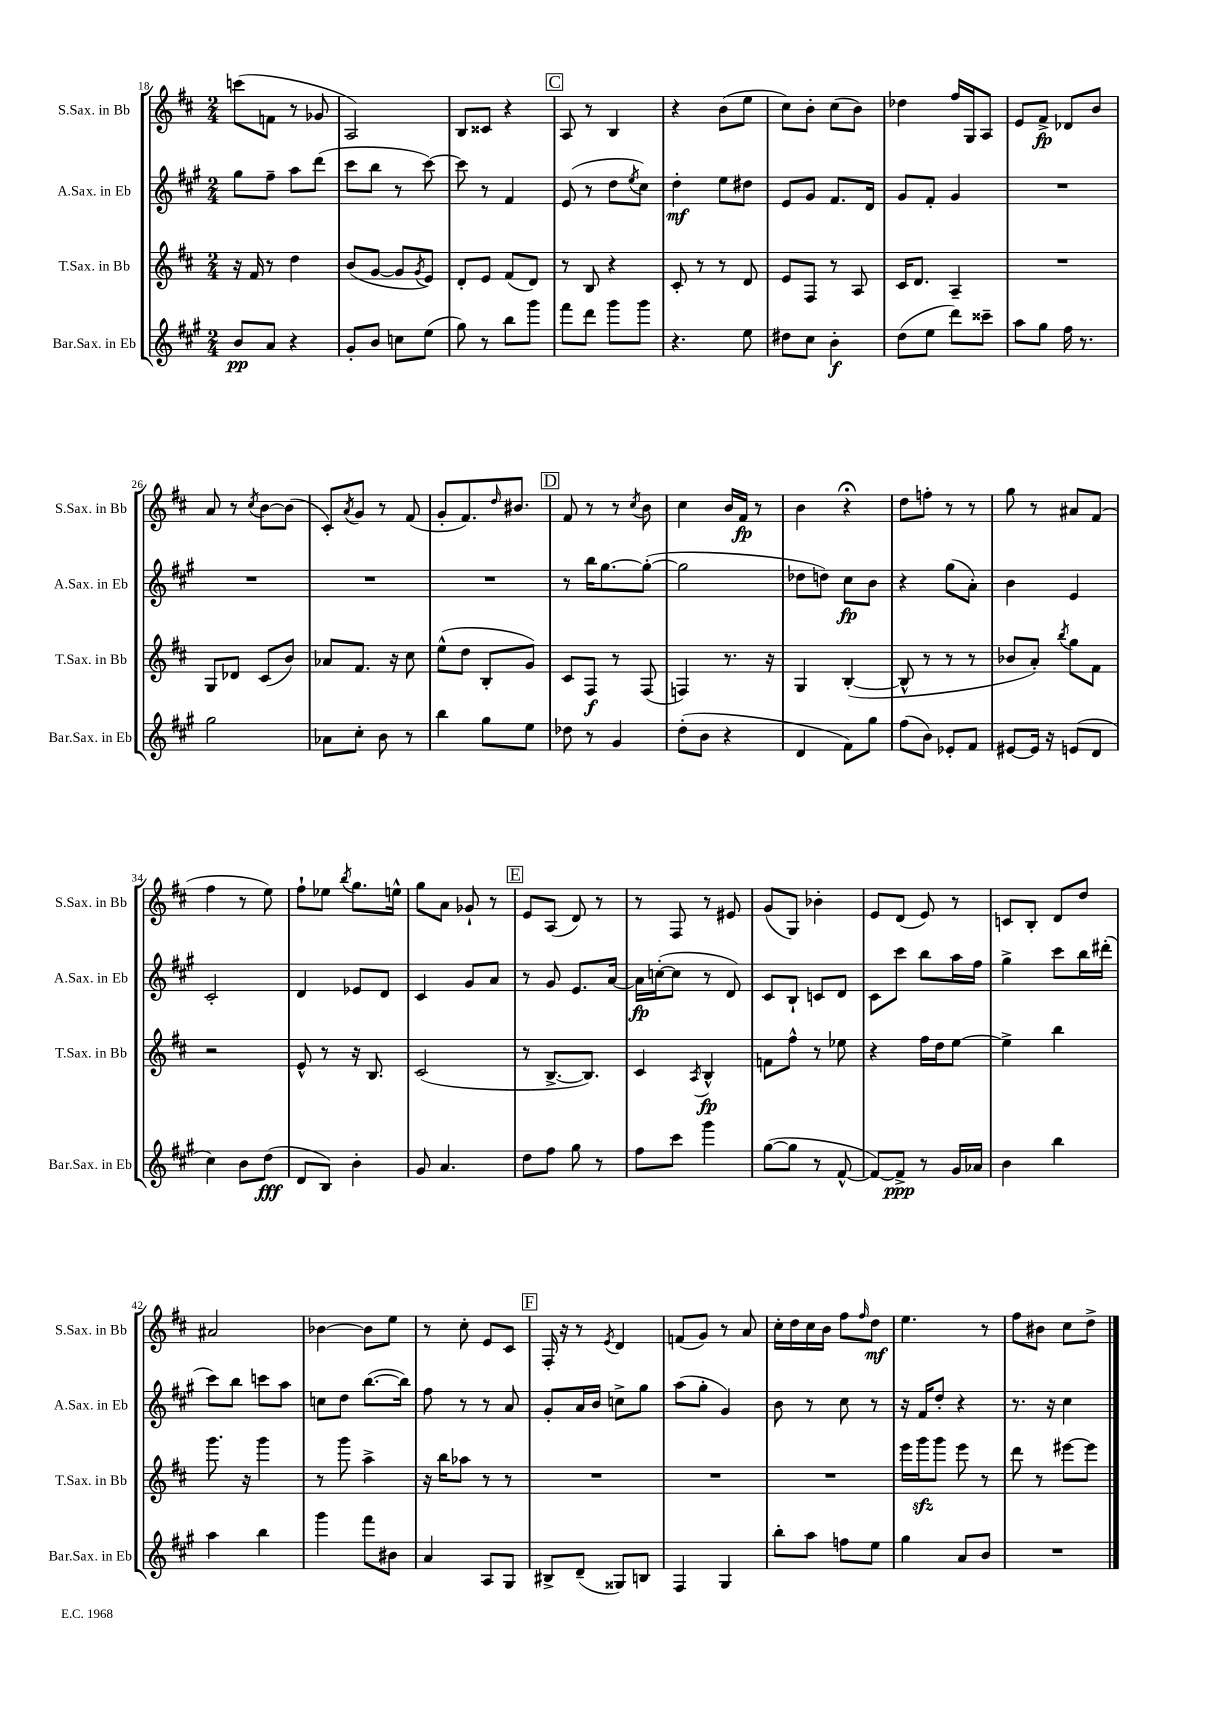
<<
\new StaffGroup <<
\new Staff = "s0" \with { instrumentName = "S.Sax. in Bb" shortInstrumentName = "S.Sax. in Bb" } {
    \clef treble \key d \major \numericTimeSignature \time 2/4
    c'''8( f'8 r8 ges'8 |
    a2) |
    b8 cisis'8 r4 |
    \mark \markup { \box "C" } a8 r8 b4 |
    r4 b'8( e''8 |
    cis''8) b'8-. cis''8( b'8) |
    des''4 fis''16 g16 a8 |
    e'8 fis'8->\fp des'8 b'8 |
    a'8 r8 \acciaccatura { cis''8 } b'8~ b'8( |
    cis'8-.) \acciaccatura { a'8 } g'8 r8 fis'8( |
    g'8-. fis'8.) \grace { d''16 } bis'8. |
    \mark \markup { \box "D" } fis'8 r8 r8 \acciaccatura { cis''8 } b'8 |
    cis''4 b'16 fis'16\fp r8 |
    b'4 r4\fermata |
    d''8 f''8-. r8 r8 |
    g''8 r8 ais'8 fis'8( |
    fis''4 r8 e''8) |
    fis''8-! ees''8 \acciaccatura { b''8 } g''8. e''16-^ |
    g''8 a'8 ges'8-! r8 |
    \mark \markup { \box "E" } e'8 a8( d'8) r8 |
    r8 fis8 r8 eis'8 |
    g'8( g8) bes'4-. |
    e'8 d'8( e'8) r8 |
    c'8 b8-. d'8 d''8 |
    ais'2 |
    bes'4~ bes'8 e''8 |
    r8 cis''8-. e'8 cis'8 |
    \mark \markup { \box "F" } fis16-. r16 r8 \acciaccatura { e'8 } d'4 |
    f'8( g'8) r8 a'8 |
    cis''16-. d''16 cis''16 b'16 fis''8 \grace { fis''16 } d''8\mf |
    e''4. r8 |
    fis''8 bis'8 cis''8 d''8-> \bar "|." |
}
\new Staff = "s1" \with { instrumentName = "A.Sax. in Eb" shortInstrumentName = "A.Sax. in Eb" } {
    \clef treble \key a \major \numericTimeSignature \time 2/4
    gis''8 fis''8-- a''8 d'''8( |
    cis'''8 b''8 r8 cis'''8~) |
    cis'''8 r8 fis'4 |
    \mark \markup { \box "C" } e'8( r8 d''8 \acciaccatura { e''8 } cis''8) |
    d''4-.\mf e''8 dis''8 |
    e'8 gis'8 fis'8. d'16 |
    gis'8 fis'8-. gis'4 |
    R2 |
    R2 |
    R2 |
    R2 |
    \mark \markup { \box "D" } r8 b''16 gis''8.~ gis''8~-.( |
    gis''2 |
    des''8 d''8) cis''8\fp b'8 |
    r4 gis''8( a'8-.) |
    b'4 e'4 |
    cis'2-. |
    d'4 ees'8 d'8 |
    cis'4 gis'8 a'8 |
    \mark \markup { \box "E" } r8 gis'8 e'8. a'16~ |
    a'16\fp c''16~-.( c''8 r8 d'8) |
    cis'8 b8-! c'8 d'8 |
    cis'8 cis'''8 b''8 a''16 fis''16 |
    gis''4-> cis'''8 b''16 dis'''16-.( |
    cis'''8) b''8 c'''8 a''8 |
    c''8 d''8 b''8.~( b''16) |
    fis''8 r8 r8 a'8 |
    \mark \markup { \box "F" } gis'8-. a'16 b'16 c''8-> gis''8 |
    a''8( gis''8-. gis'4) |
    b'8 r8 cis''8 r8 |
    r16 fis'16 d''8-. r4 |
    r8. r16 cis''4 \bar "|." |
}
\new Staff = "s2" \with { instrumentName = "T.Sax. in Bb" shortInstrumentName = "T.Sax. in Bb" } {
    \clef treble \key d \major \numericTimeSignature \time 2/4
    r16 fis'16 r8 d''4 |
    b'8( g'8~ g'8 \acciaccatura { g'8 } e'8) |
    d'8-. e'8 fis'8( d'8) |
    \mark \markup { \box "C" } r8 b8 r4 |
    cis'8-. r8 r8 d'8 |
    e'8 fis8 r8 a8 |
    cis'16 d'8. a4-- |
    R2 |
    g8 des'8 cis'8( b'8) |
    aes'8 fis'8. r16 cis''8 |
    e''8-^( d''8 b8-. g'8) |
    \mark \markup { \box "D" } cis'8 fis8\f r8 fis8( |
    f4) r8. r16 |
    g4 b4~-.( |
    b8-^ r8 r8 r8 |
    bes'8 a'8-.) \acciaccatura { b''8 } g''8 fis'8 |
    r2 |
    e'8-^ r8 r16 b8. |
    cis'2( |
    \mark \markup { \box "E" } r8 b8.~-> b8.) |
    cis'4 \acciaccatura { a8 } b4-^\fp |
    f'8 fis''8-^ r8 ees''8 |
    r4 fis''16 d''16 e''8~ |
    e''4-> b''4 |
    g'''8. r16 g'''4 |
    r8 g'''8 a''4-> |
    r16 b''16 aes''8 r8 r8 |
    \mark \markup { \box "F" } R2 |
    R2 |
    R2 |
    e'''16 g'''16\sfz g'''8 e'''8 r8 |
    d'''8 r8 eis'''8~ eis'''8 \bar "|." |
}
\new Staff = "s3" \with { instrumentName = "Bar.Sax. in Eb" shortInstrumentName = "Bar.Sax. in Eb" } {
    \clef treble \key a \major \numericTimeSignature \time 2/4
    b'8\pp a'8 r4 |
    gis'8-. b'8 c''8 e''8( |
    gis''8) r8 b''8 gis'''8 |
    \mark \markup { \box "C" } fis'''8 d'''8 gis'''8 gis'''8 |
    r4. e''8 |
    dis''8 cis''8 b'4-.\f |
    d''8( e''8 d'''8) cisis'''8-- |
    a''8 gis''8 fis''16 r8. |
    gis''2 |
    aes'8 cis''8-. b'8 r8 |
    b''4 gis''8 e''8 |
    \mark \markup { \box "D" } des''8 r8 gis'4 |
    d''8-.( b'8 r4 |
    d'4 fis'8) gis''8 |
    fis''8( b'8) ees'8-. fis'8 |
    eis'8~ eis'16 r16 e'8( d'8 |
    cis''4) b'8 d''8\fff( |
    d'8 b8) b'4-. |
    gis'8 a'4. |
    \mark \markup { \box "E" } d''8 fis''8 gis''8 r8 |
    fis''8 cis'''8 gis'''4 |
    gis''8~( gis''8 r8 fis'8~-^ |
    fis'8~) fis'8->\ppp r8 gis'16 aes'16 |
    b'4 b''4 |
    a''4 b''4 |
    gis'''4 fis'''8 bis'8 |
    a'4 a8 gis8 |
    \mark \markup { \box "F" } bis8-> d'8--( gisis8) b8 |
    fis4 gis4 |
    b''8-. a''8 f''8 e''8 |
    gis''4 a'8 b'8 |
    R2 \bar "|." |
}
>>
>>
\layout { \context { \Score currentBarNumber = #18 } }
